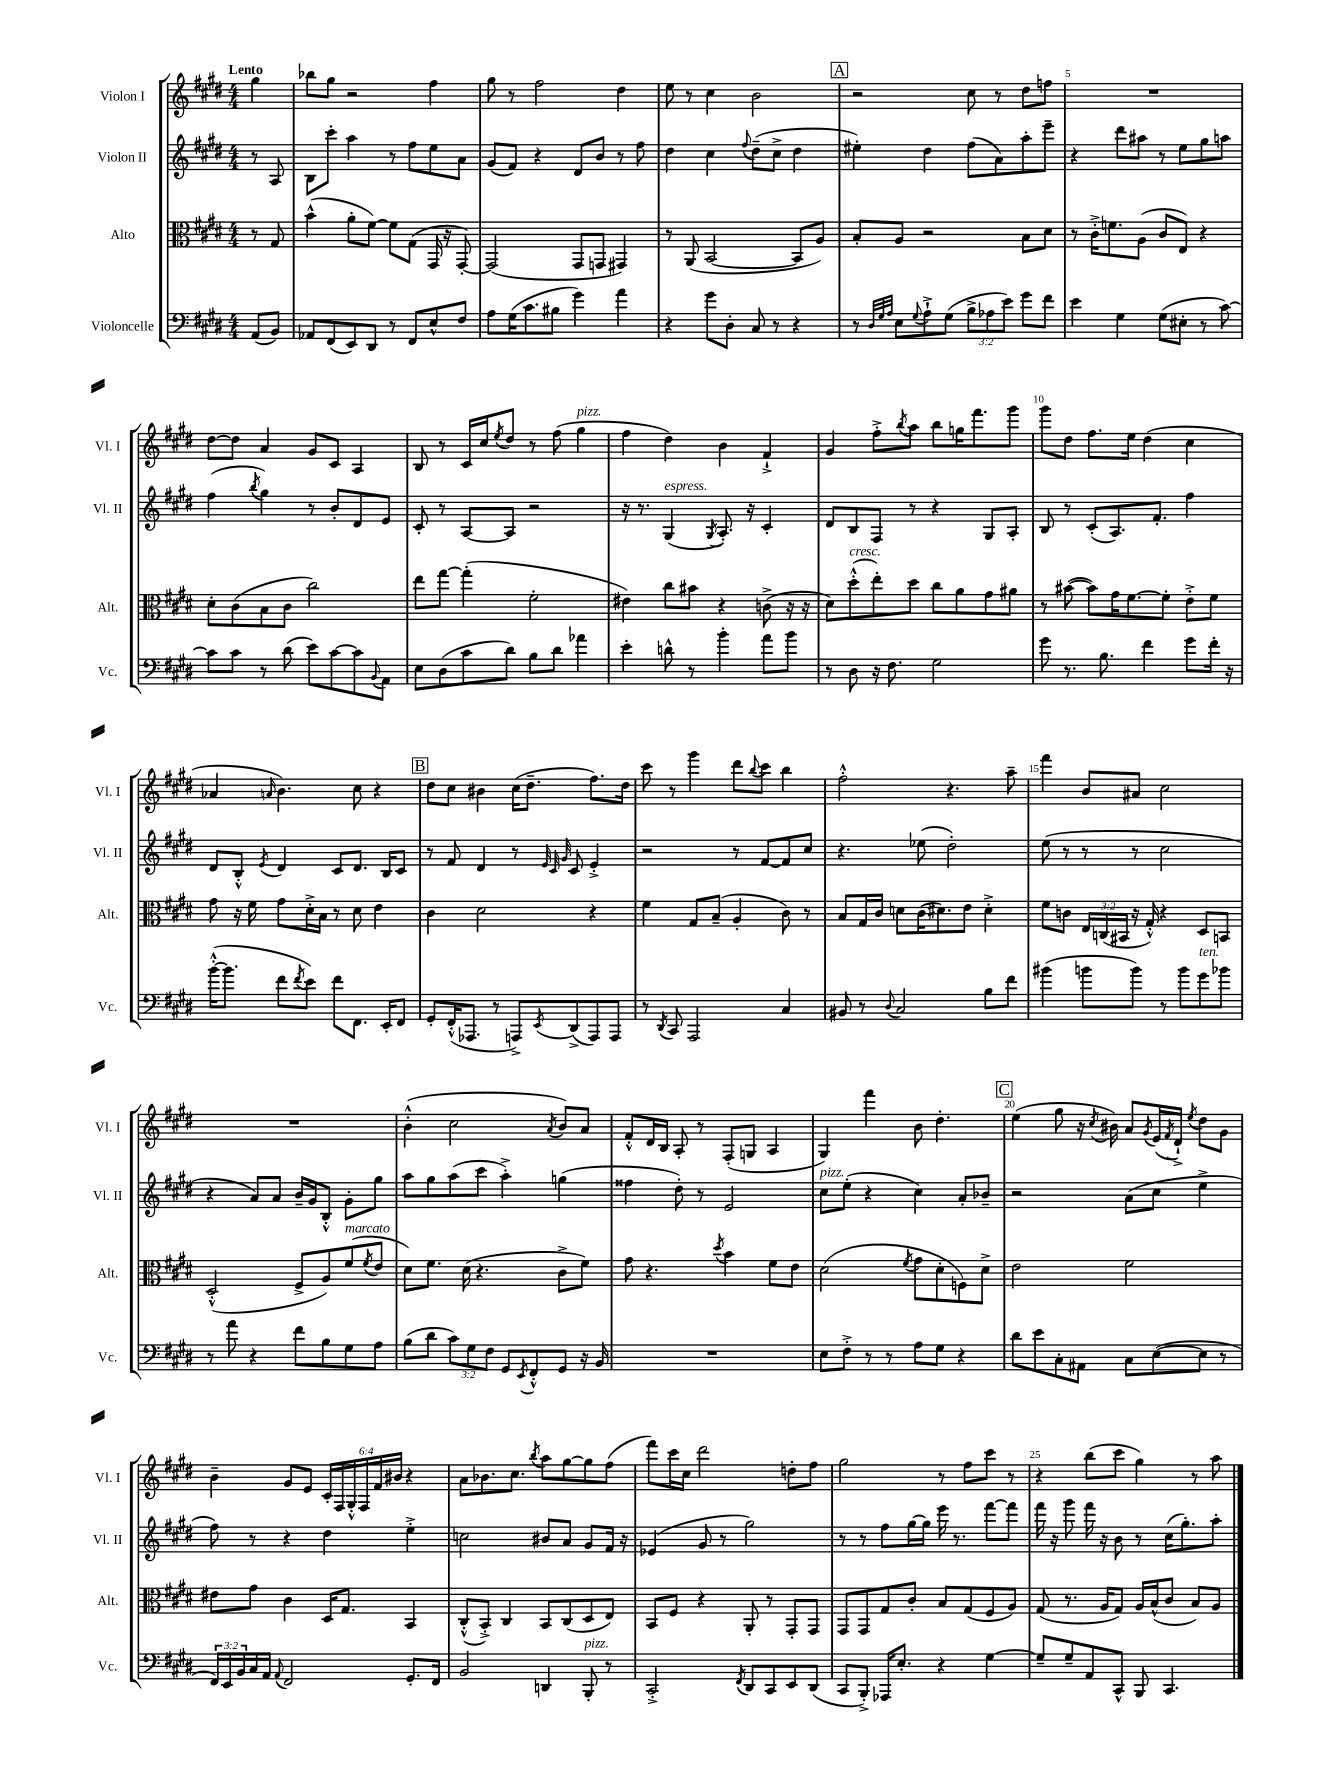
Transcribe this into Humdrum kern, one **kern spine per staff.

**kern	**kern	**kern	**kern
*staff4	*staff3	*staff2	*staff1
*clefF4	*clefC3	*clefG2	*clefG2
*k[f#c#g#d#]	*k[f#c#g#d#]	*k[f#c#g#d#]	*k[f#c#g#d#]
*M4/4	*M4/4	*M4/4	*M4/4
(8AA/L	8r	8r	4gg#\
8BB/J)	8G#/	8A/	.
=	=	=	=
8AA-/L	(4b^^\	8B\L	8bb-\L
(8FF#/	.	8ccc#'\J	8gg#\J
8EE/)	8a'\L	4aa\	2r
8DD#/J	[8f#\J)	.	.
8r	8f#\]L	8r	.
8FF#/L	(8G#\J	8ff#\L	.
8E^^/	16GG#/	8ee\	4ff#\
.	16r	.	.
8F#/J	[8GG#'/)	8a\J	.
=	=	=	=
8A\L	(2GG#/]	(8g#/L	8gg#\
(16G#\K	.	8f#/J)	8r
8.c#\	.	.	.
.	.	4r	2ff#\
8B#\J	.	.	.
4g#\)	8GG#/L	8d#/L	.
.	8GG/J	8b/J	.
4a\	4GG#/)	8r	4dd#\
.	.	8ff#\	.
=	=	=	=
4r	8r	4dd#\	8ee\
.	(8AA/	.	8r
8g#\L	[2BB/	4cc#\	4cc#\
8D#'\J	.	.	.
.	.	8qqff#/	.
8C#/	.	(8dd#~\L	2b\
8r	.	8cc#^\J	.
4r	8BB/]L	4dd#\	.
.	8A/J)	.	.
=	=	=	=
8r	8B'/L	4ee#'\)	2r
32qqD#/LLL	.	.	.
32qqG#/	.	.	.
32qqA/JJJ	.	.	.
8E\L	8A/J	.	.
8qqG#/	.	.	.
8A`^\	2r	4dd#\	.
(8G#\J	.	.	.
12B^\L	.	(8ff#\L	8cc#\
12A-\	.	.	.
.	.	8a\)	8r
12e\J)	.	.	.
8g#\L	8B\L	8aa'\	8dd#\L
8f#\J	8d#\J	8eee~\J	8ff\J
=	=	=	=
4e\	8r	4r	1r
.	16c#'^\LK	.	.
.	8.f\	.	.
4G#\	.	8ddd#\L	.
.	(8A\J	8aa#\J	.
(8G#\L	8c#/L	8r	.
8E#'\J	8E/J)	8ee\L	.
8r	4r	8gg#\	.
[8c#\)	.	8aa\J	.
=	=	=	=
8c#\]L	8d#'\L	(4ff#\	[8dd#\L
8c#\J	(8c#\	.	8dd#\]J
.	.	8qbb/	.
8r	8B\	4gg#\)	4a/
(8d#\	8c#\J	.	.
8e\L)	2cc#\)	8r	8g#/L
[8c#\	.	8b'/L	8c#/J
8c#\]	.	8d#/	4A/
8qqBB/	.	.	.
8AA\J	.	8e/J	.
=	=	=	=
8E\L	8ee\L	8c#'/	8B/
(8D#\	[8gg#\J	8r	8r
8c#\	(4gg#'\]	[8A/L	16c#/LL
.	.	.	16cc#/J
.	.	.	8qee/
8d#\J)	.	8A/]J	8dd#/J
8B\L	2f#'\	2r	8r
8d#\J	.	.	(8ff#\
4a-\	.	.	4gg#\
=	=	=	=
4e'\	4e#\)	16r	4ff#\
.	.	8.r	.
8d^^\	8cc#\L	(4G#/	4dd#\)
8r	8b#\J	.	.
.	.	8qG#/	.
4b'\	4r	8.A'/)	4b\
.	.	16r	.
8a\L	(8c^\	4c#'/	4f#`^/
8b\J	16r	.	.
.	16r	.	.
=	=	=	=
8r	8d#\L)	8d#/L	4g#/
8D#\	(8dd#'^^\	8B/	.
16r	8ee'\)	8F#/J	8ff#'^\L
8.F#\	.	.	.
.	.	.	8qbb/
.	8dd#\J	8r	8aa\J
2G#\	8cc#\L	4r	8bb\L
.	8a\	.	16gg\K
.	.	.	8.fff#\
.	8g#\	8G#/L	.
.	8a#\J	8A'/J	8ggg#\J
=	=	=	=
8g#\	8r	8B/	8ggg#\L
8.r	([8b#\	8r	8dd#\J
.	8b#\]L)	(8c#'/L	8.ff#\L
8.B\	.	.	.
.	16g#\K	8.A/)	.
.	[8.f#\	.	16ee\Jk
4f#\	.	.	(4dd#\
.	.	8.f#'/J	.
.	8f#'\]J	.	.
8g#\L	8e'^\L	4ff#\	4cc#\
16f#'\Jk	8f#\J	.	.
16r	.	.	.
=	=	=	=
([16b'^^\LK	8g#\	8d#/L	4a-/
8.b\]J	.	.	.
.	16r	8B'^^/J	.
.	16f#\	.	.
.	.	8qe/	16qqa/
8f#\L	8g#\L	4d#/	4.b\)
8qf#/	.	.	.
8e\J)	16d#'^\L	.	.
.	16B\JJ	.	.
8f#\L	8r	8c#/L	.
8.FF#\J	8d#\	8.d#/J	8cc#\
.	4e\	.	4r
16EE'/LK	.	16B/LK	.
8FF#/J	.	8c#/J	.
=	=	=	=
8GG#'/L	4c#\	8r	8dd#\L
(16FF#'^^/K	.	8f#/	8cc#\J
8.AAA-/J	.	.	.
.	2d#\	4d#/	4b#\
8r	.	.	.
8AAA^/L)	.	8r	(16cc#\LK
.	.	.	8.dd#~\J
.	.	32qqe/	.
.	.	32qqc#/	.
8qEE/	.	32qqg#/	.
(8DD#^/	.	8c#/	.
8AAA/)	4r	4e'^/	8.ff#\L)
8AAA/J	.	.	.
.	.	.	16dd#\Jk
=	=	=	=
8r	4f#\	2r	8ccc#\
8qDD#/	.	.	.
8CC#/	.	.	8r
2AAA/	8G#/L	.	4ggg#\
.	(8B~/J	.	.
.	4A'/	8r	8ddd#\L
.	.	.	8qqbb/
.	.	[8f#/L	8ccc#\J
4C#/	8c#\)	8f#/]	4bb\
.	8r	8cc#/J	.
=	=	=	=
8BB#/	8B/L	4.r	2ff#'^^\
8r	16G#/L	.	.
.	16c#/JJ	.	.
8qqD#/	.	.	.
2C#/	8d\L	.	.
.	(16c#\K	(8ee-\	.
.	8.d#\)	.	.
.	.	2dd#'\)	4.r
.	8e\J	.	.
8B\L	4d#'^\	.	.
8f#\J	.	.	8aa~\
=	=	=	=
(4b#\	8f#\L	(8ee\	4fff#\
.	8c\J	8r	.
8b\L	24E/LL	8r	8b/L
.	(24C/	.	.
.	24BB#/JJ	.	.
8b\J)	16r	8r	8a#/J
.	16G#'^^/)	.	.
8r	4r	2cc#\	2cc#\
8b\L	.	.	.
8g#\	8D#/L	.	.
8b-\J	8BB/J	.	.
=	=	=	=
8r	(2D#'^^/	4r	1r
8a\	.	.	.
4r	.	8a/L)	.
.	.	8a/J	.
8f#\L	8F#^/L	16b~/LL	.
.	.	16g#/J	.
8B\	8A/)	8B'^^/J	.
8G#\	(8f#/	8g#'\L	.
.	8qf#/	.	.
8A\J	8e/J	8gg#\J	.
=	=	=	=
(8B\L	8d#\L)	8aa\L	(4b'^^\
8d#\J	8.f#\J	8gg#\	.
12c#\L)	.	(8aa\	2cc#\
.	(16d#\	.	.
12G#\	.	.	.
.	4.r	8ccc#\J	.
12F#\J	.	.	.
8GG#/L	.	4aa'^\)	.
8qEE/	.	.	.
8FF#'^^/	.	.	.
.	.	.	8qa/
8GG#/J	8c#^\L	(4gg\	8b/L)
16r	8f#\J)	.	8a/J
16BB/	.	.	.
=	=	=	=
1r	8g#\	4ff##\	8f#'^^/L
.	4.r	.	16d#/L
.	.	.	16B/JJ
.	.	8dd#'\)	8A'/
.	.	8r	8r
.	8qdd#/	.	.
.	4b\	2e/	(8F#'/L
.	.	.	8G/J
.	8f#\L	.	4A/
.	8e\J	.	.
=	=	=	=
8E\L	(2d#\	8cc#\L	4G#/)
8F#'^\J	.	(8ee'\J	.
8r	.	4r	4fff#\
8r	.	.	.
.	8qf#/	.	.
8A\L	8g#\L	4cc#\)	8b\
8G#\J	8d#'\	.	4.dd#'\
4r	8F\)	8a'/L	.
.	8d#^\J	8b-~/J	.
=	=	=	=
8d#\L	2e\	2r	(4ee\
8e\	.	.	.
8C#'\	.	.	8gg#\
8AA#\J	.	.	16r
.	.	.	8qcc#/
.	.	.	16b#\)
8C#\L	2f#\	(8a\L	8a/L
.	.	.	8qg#/
([8E\	.	8cc#\J	(16e/L
.	.	.	8qf#/
.	.	.	16d#`^/JJ)
.	.	.	8qee/
8E\]J	.	4ee^\	8dd#\L
8r	.	.	8g#\J
=	=	=	=
24FF#/LL)	8e#\L	8ff#\)	4b~\
24EE/	.	.	.
24BB/	.	.	.
16C#/	8g#\J	8r	.
16AA/JJ	.	.	.
8qqAA/	.	.	.
2FF#/	4c#\	4r	8g#/L
.	.	.	8e/J
.	16D#/LK	4dd#\	24c#'/LL
.	.	.	24F#/
.	8.G#/J	.	.
.	.	.	24G#'^^/
.	.	.	24F#/
.	.	.	24f#/
.	.	.	24b#/JJ
8.GG#'/L	4BB/	4ee'^\	4r
16FF#/Jk	.	.	.
=	=	=	=
2BB/	(8C#'^^/L	2cc\	8a\L
.	8BB'^/J)	.	8.b-\
.	4C#/	.	.
.	.	.	8.cc#\J
.	.	.	8qbb/
4DD/	8BB/L	8b#/L	8aa\L
.	(8C#/	8a/J	[8gg#\
8BBB'/	8D#/	8g#/L	8gg#\]
8r	8E/J)	16f#/Jk	(8ff#\J
.	.	16r	.
=	=	=	=
2CC#'^/	8BB/L	(4e-/	8fff#\L)
.	8F#/J	.	16ccc#\L
.	.	.	16cc#\JJ
.	4r	8g#/	2ddd#\
.	.	8r	.
8qFF#/	.	.	.
8DD#/L	8AA'/	2gg#\)	.
8CC#/	8r	.	.
8EE/	8GG#'/L	.	8dd'\L
(8DD#/J	8GG#/J	.	8ff#\J
=	=	=	=
8CC#/L	8GG#/L	8r	2gg#\
8BBB'^/J)	8GG#/	8r	.
16AAA-/LK	8G#/	8ff#\L	.
8.E'/J	.	.	.
.	8c#'/J	[16gg#\L	.
.	.	16gg#\]JJ	.
4r	8B/L	16eee\	8r
.	.	8.r	.
.	(8G#/	.	8ff#\L
[4G#\	8F#/	[8fff#\L	8ccc#\J
.	8A/J)	8fff#\]J	8r
=	=	=	=
8G#~/]L	(8G#/	16fff#\	4r
.	.	16r	.
8G#~/	8.r	8ggg#\	.
8AA/	.	16fff#\	(8bb\L
.	16A/LK	16r	.
8CC#^^/J	8G#/J)	8b\	8ccc#\J
8BBB/	16A/LL	8r	4gg#\)
.	(16B^^/J	.	.
4.CC#/	8c#/J	(16cc#\LK	.
.	.	8.gg#'\)	.
.	8B/L)	.	8r
.	8A/J	8aa'\J	8aa\
==	==	==	==
*-	*-	*-	*-
